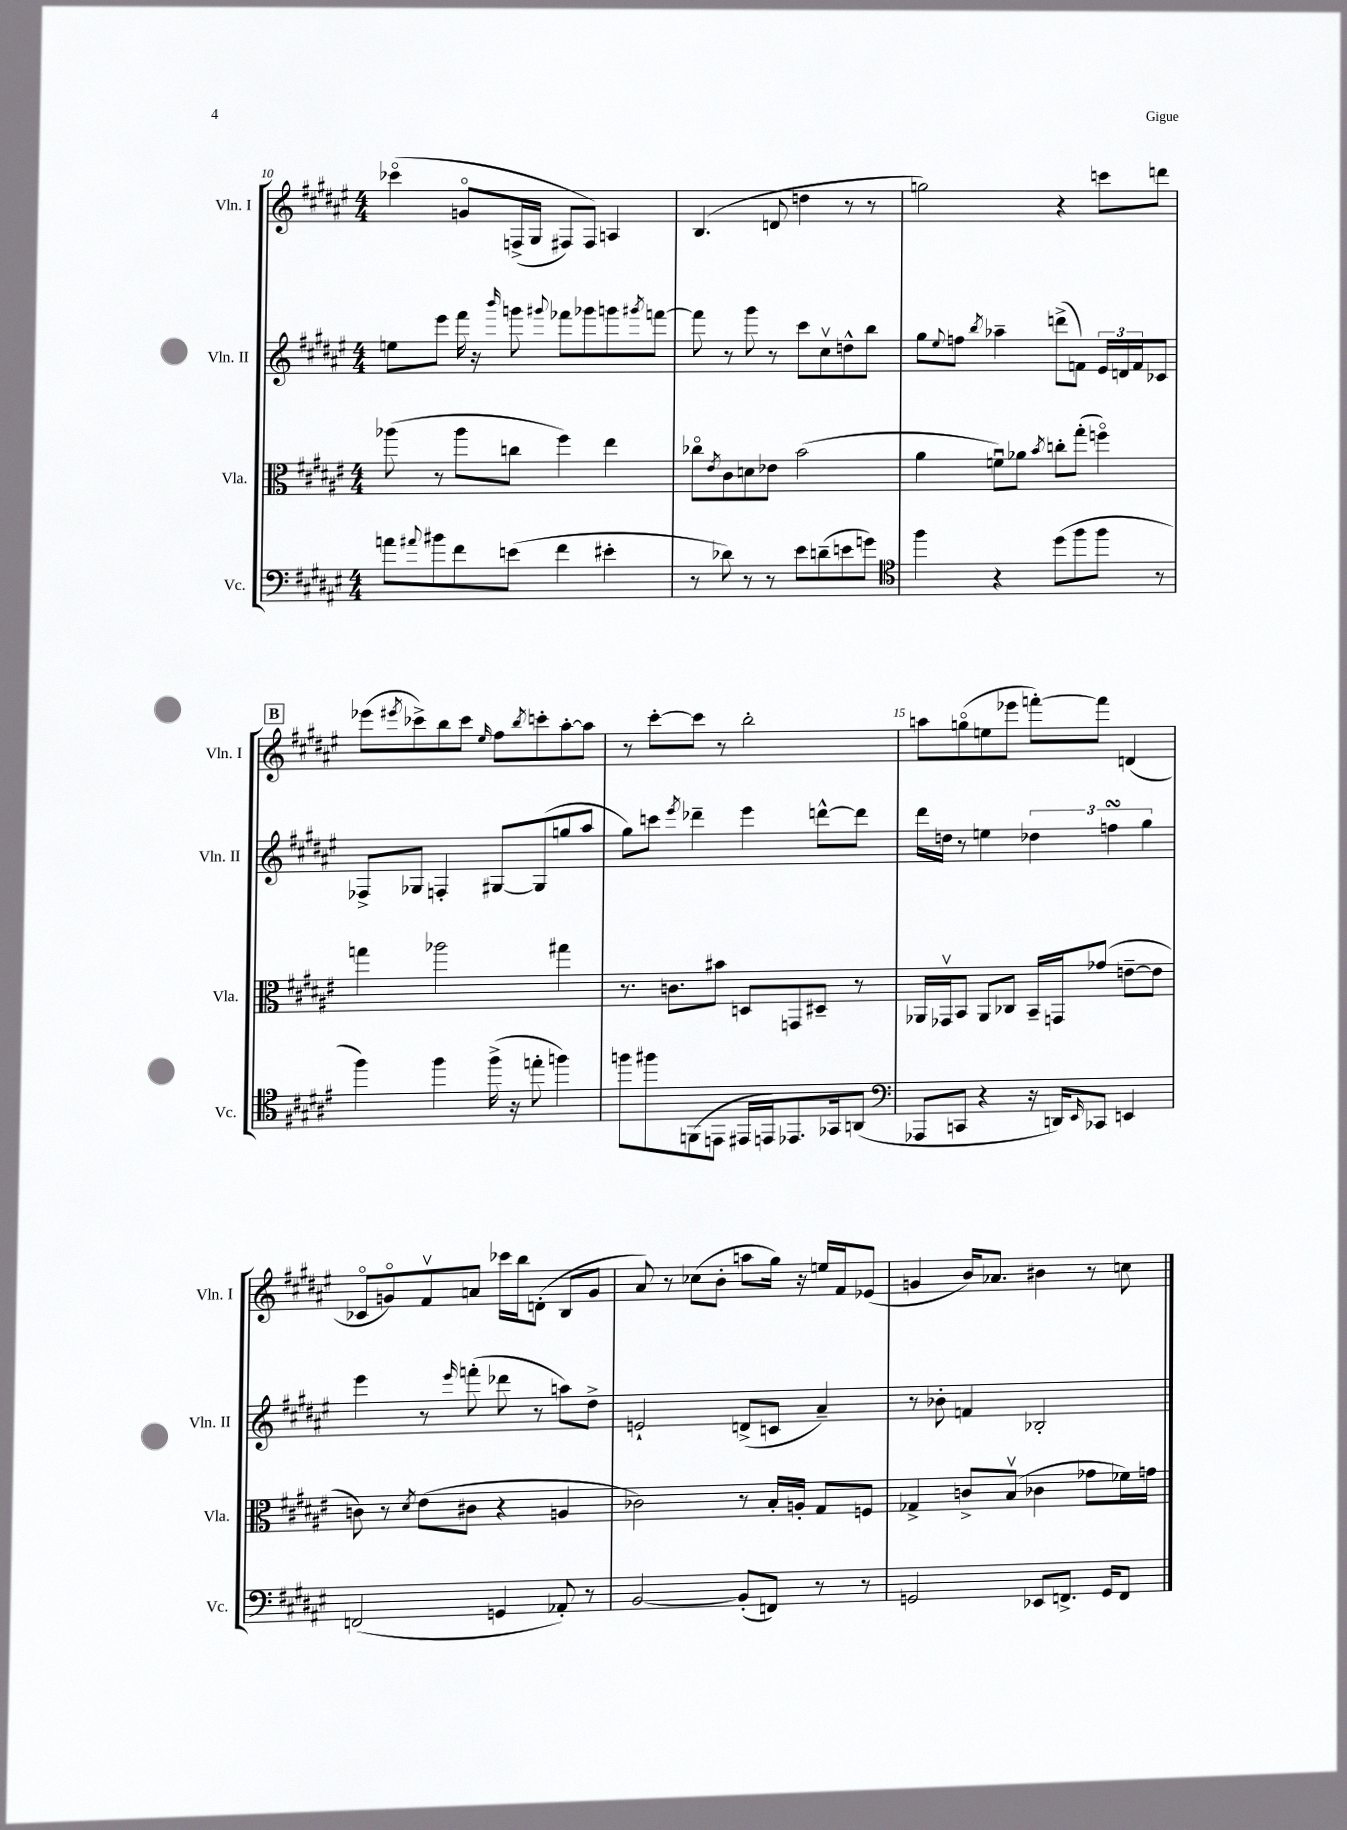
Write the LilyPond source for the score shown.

<<
\new StaffGroup <<
\new Staff = "s0" \with { instrumentName = "Vln. I" shortInstrumentName = "Vln. I" } {
    \clef treble \key fis \major \numericTimeSignature \time 4/4
    ces'''4\flageolet\( g'8\flageolet f16->( gis16 fis8) fis8\) a4 |
    b4.( d'8 d''4 r8 r8 |
    g''2) r4 c'''8 d'''8 |
    \mark \markup { \box "B" } ees'''8( \acciaccatura { eis'''8 } ces'''8->) b''8 ces'''8 \grace { eis''16 } fis''8 \acciaccatura { b''8 } c'''8-. ais''8~-. ais''8 |
    r8 cis'''8~-. cis'''8 r8 b''2-. |
    a''8 g''8\flageolet( e''8 ees'''8 f'''8~-.) f'''8 d'4( |
    ces'8\flageolet g'8\flageolet) fis'8\upbow a'8 ces'''16 b''16 d'8-.( b8 g'8 |
    ais'8) r8 ces''8( b'8-. a''8 gis''16) r16 e''16 fis'16 ees'8( |
    g'4 b'16) aes'8. bis'4 r8 c''8 \bar "|." |
}
\new Staff = "s1" \with { instrumentName = "Vln. II" shortInstrumentName = "Vln. II" } {
    \clef treble \key fis \major \numericTimeSignature \time 4/4
    e''8 eis'''8 fis'''16 r16 \grace { b'''16 } g'''8 \appoggiatura { gis'''8 } fes'''8 ges'''8 g'''8 \acciaccatura { gis'''8 } f'''8~ |
    f'''8 r8 gis'''8 r8 cis'''8 cis''8\upbow d''8-^ b''8 |
    gis''8 \appoggiatura { eis''8 } f''8 \acciaccatura { b''8 } aes''4-- d'''8->( f'8) \tuplet 3/2 { eis'16 d'16 f'16 } ces'8 |
    \mark \markup { \box "B" } fes8-> ges8 f4-. gis8~ gis8( g''8 ais''8 |
    gis''8) c'''8 \acciaccatura { eis'''8 } des'''4-- eis'''4 d'''8~-^ d'''8 |
    dis'''16 d''16 r8 e''4 \tuplet 3/2 { des''4 f''4\turn gis''4 } |
    eis'''4 r8 \grace { eis'''16 } f'''8-.( des'''8 r8 a''8) dis''8-> |
    e'2-! d'8->( c'8 ais'4--) |
    r8 bes'8-. f'4 bes2-. \bar "|." |
}
\new Staff = "s2" \with { instrumentName = "Vla." shortInstrumentName = "Vla." } {
    \clef alto \key fis \major \numericTimeSignature \time 4/4
    aes''8( r8 aes''8 c''8 fis''4) eis''4 |
    ces''8\flageolet \acciaccatura { eis'8 } cis'8 d'8 ees'8 b'2( |
    ais'4 f'8\downbow) aes'8 \acciaccatura { b'8 } c''8-. gis''8-.( f''4\flageolet) |
    \mark \markup { \box "B" } g''4 aes''2 gis''4 |
    r8. c'8. bis'8 d8 g,8 dis8-- r8 |
    aes,16 ges,16\upbow b,8 aes,8 ces8 b,16-- g,16 ges'8( e'8~-- e'8 |
    c'8) r8 \acciaccatura { dis'8 } eis'8( cis'8 r4 a4 |
    ces'2) r8 b16-. a16-. gis8 f8 |
    ges4-> c'8-> b8\upbow( ces'4 ges'8 fes'16) g'16 \bar "|." |
}
\new Staff = "s3" \with { instrumentName = "Vc." shortInstrumentName = "Vc." } {
    \clef bass \key fis \major \numericTimeSignature \time 4/4
    a'8 \appoggiatura { ais'8 } bis'8 fis'8 e'8( fis'4 eis'4-. |
    r8 des'8) r8 r8 eis'8 d'8--( e'8 g'8) |
    \clef tenor fis''4 r4 dis''8( fis''8 fis''8 r8 |
    \mark \markup { \box "B" } fis''4) fis''4 fis''16->( r16 e''8-. f''4) |
    f''8 fis''8 f,8( e,8 eis,16 e,16) ees,8. ges,16 a,8( |
    \clef bass aes,,8 c,8 r4 r16 d,16) \grace { eis,16 } ces,8 e,4 |
    f,2( g,4 aes,8-.) r8 |
    b,2~ b,8-.( f,8) r8 r8 |
    g,2 ees,8 f,8.-> g,16 f,8 \bar "|." |
}
>>
>>
\layout { \context { \Score currentBarNumber = #10 \override BarNumber.break-visibility = ##(#f #t #t) barNumberVisibility = #(every-nth-bar-number-visible 5) } }
